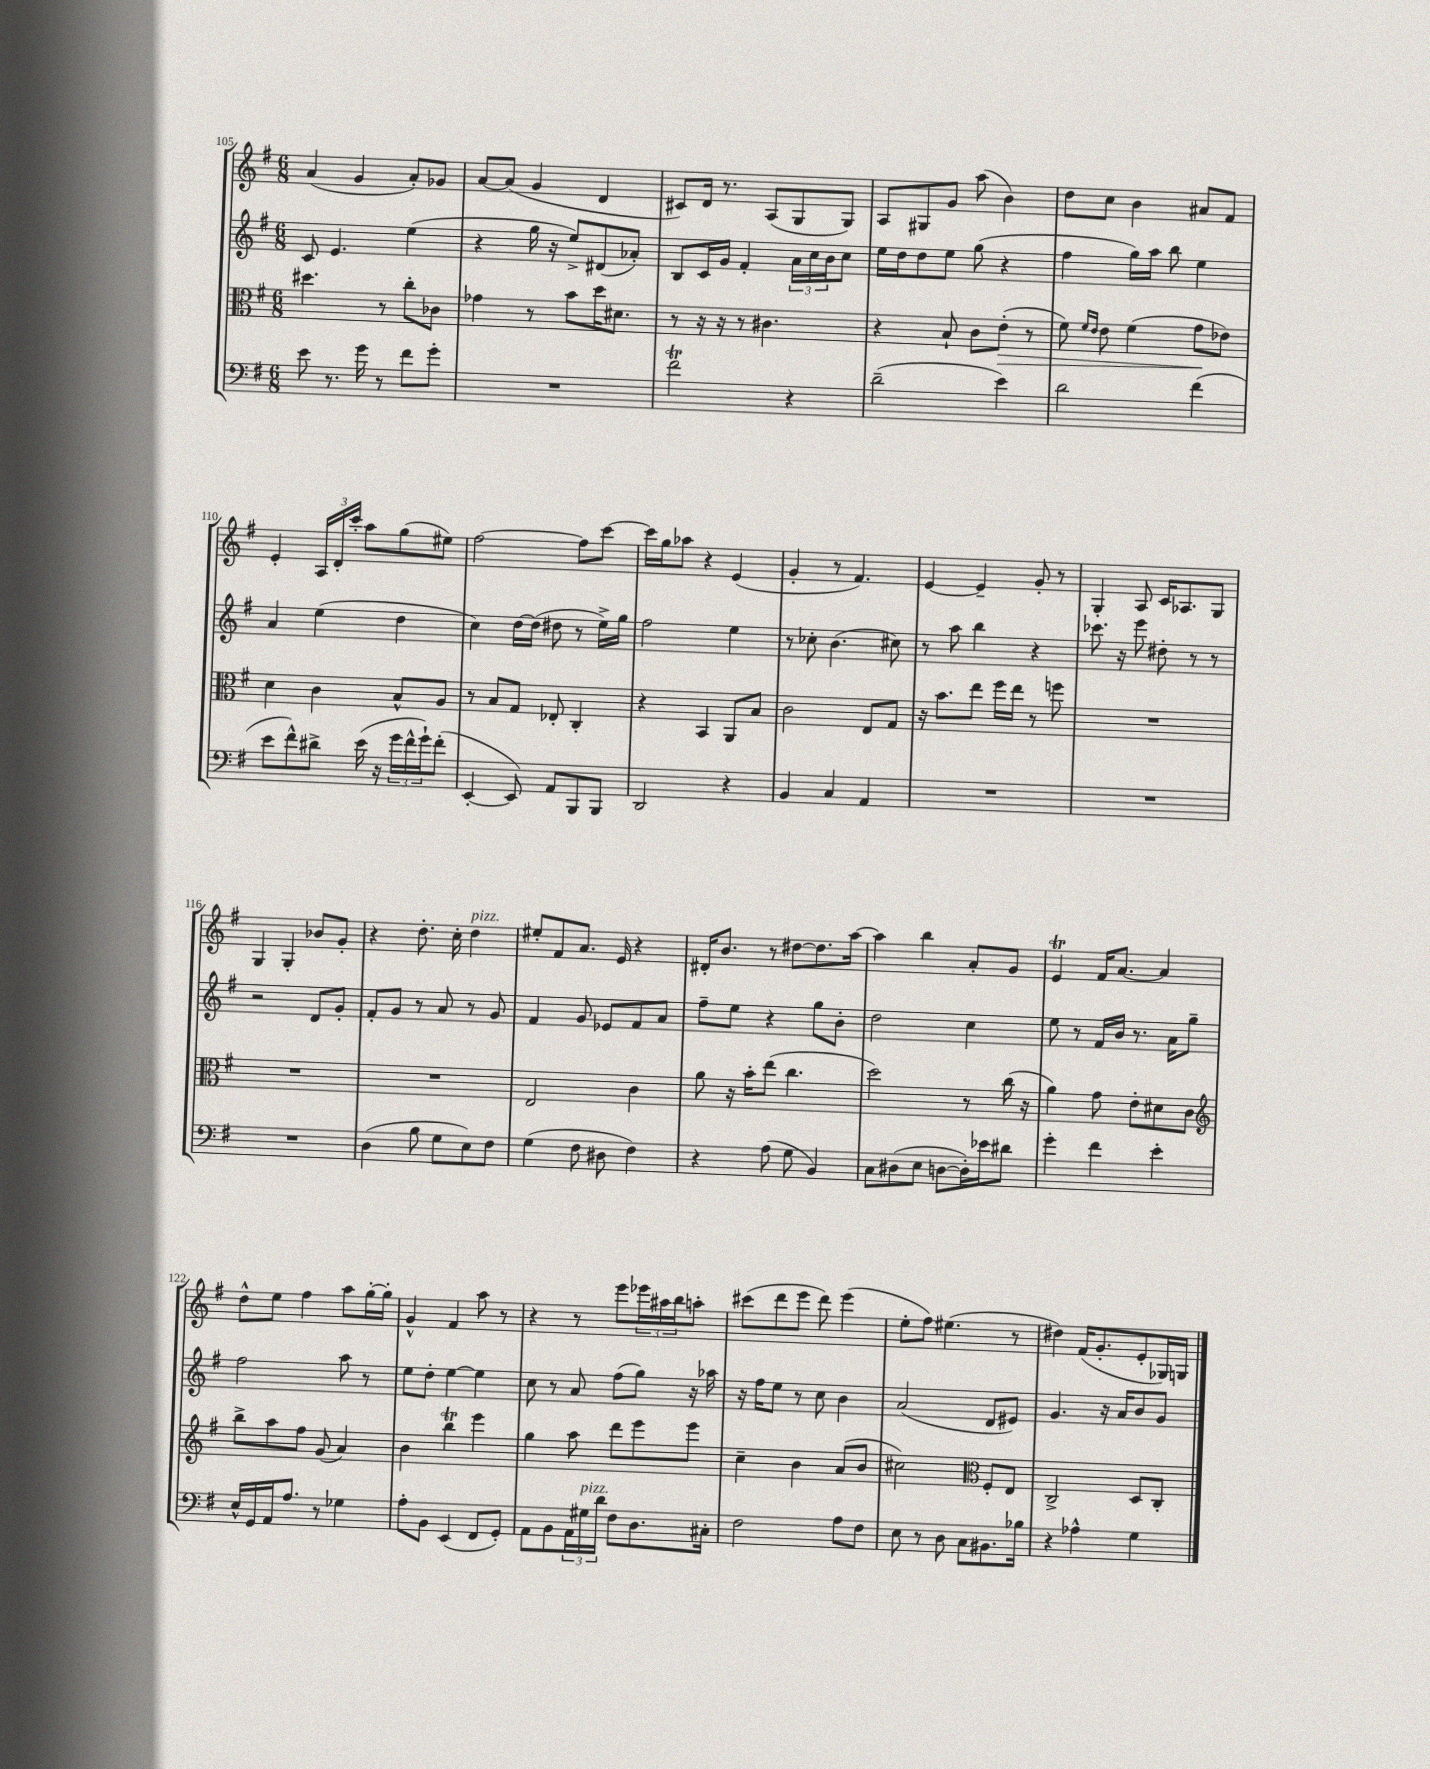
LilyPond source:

<<
\new StaffGroup <<
\new Staff = "s0" {
    \clef treble \key g \major \numericTimeSignature \time 6/8
    a'4( g'4 a'8-.) ges'8 |
    a'8~ a'8( g'4 d'4 |
    cis'8) d'16 r8. a8( g8 g8) |
    a8 gis8 g'8 a''8( b'4) |
    d''8 c''8 b'4 ais'8 fis'8 |
    e'4-. \tuplet 3/2 { a16 d'16-. c'''16-. } a''8 g''8( eis''8) |
    fis''2~ fis''8 c'''8~ |
    c'''16 g''16 aes''8 r4 e'4( |
    g'4-. r8 fis'4.) |
    e'4~ e'4-- g'8-. r8 |
    g4-. a8 c'16 aes8. g8 |
    g4 g4-. bes'8 g'8-. |
    r4 d''8.-. c''16-. d''4^\markup { \italic "pizz." } |
    eis''8-. fis'8 a'8. e'16 r4 |
    dis'16-. b'8. r8 dis''8~ dis''8. a''16~ |
    a''4 b''4 a'8-. g'8 |
    e'4\trill fis'16 a'8.~ a'4 |
    d''8-^ e''8 fis''4 a''8 g''16~-. g''16-. |
    g'4-^ fis'4 a''8 r8 |
    r4 r8 e'''8 \tuplet 3/2 { ees'''16 ais''16 b''16 } a''8-. |
    cis'''8( d'''8 e'''8 d'''8) e'''4( |
    e''8-. fis''8) eis''4.( r8 |
    dis''4) fis'16( g'8.-. e'8-. ges16) g16 \bar "|." |
}
\new Staff = "s1" {
    \clef treble \key g \major \numericTimeSignature \time 6/8
    c'8 e'4. e''4( |
    r4 g''16 r16 e''8->) dis'8( aes'8-.) |
    b8 c'16 g'16 fis'4-. \tuplet 3/2 { a'16 c''16 b'16 } c''8 |
    e''16 d''16 d''8 e''8 g''8( r4 |
    fis''4 g''16) a''16 b''8 e''4 |
    a'4 e''4( d''4 |
    c''4) d''16~ d''16( dis''8 r8 e''16->) g''16 |
    fis''2 e''4 |
    r8 ces''8-. b'4.( cis''8) |
    r8 a''8 b''4 r4 |
    ces'''8. r16 e'''8 dis''8-. r8 r8 |
    r2 d'8 g'8-. |
    fis'8-. g'8 r8 a'8 r8 g'8 |
    fis'4 g'8 ees'8 fis'8 a'8 |
    fis''8-- e''8 r4 g''8 b'8-. |
    d''2 c''4 |
    e''8 r8 fis'16 b'16 r8. a'16 g''8-- |
    fis''2 a''8 r8 |
    e''8 d''8-. e''4~ e''4 |
    c''8 r8 a'8 fis''8( g''8) r16 aes''16 |
    r16 fis''16 e''8 r8 c''8 b'4 |
    a'2( d'8 eis'8) |
    g'4. r16 a'16 b'8 g'8 \bar "|." |
}
\new Staff = "s2" {
    \clef alto \key g \major \numericTimeSignature \time 6/8
    dis''4. r8 c''8-. ces'8 |
    ges'4 r8 b'8 d''16 dis'8. |
    r8 r16 r16 r8 cis'4. |
    r4 b8-! c'8 e'8-.\>( r8 |
    fis'8) \grace { fis'16 e'16 } e'8 fis'4( g'8\! ees'8) |
    d'4 c'4 b8-^ a8 |
    r8 b8 g8 ees8-. c4-. |
    r4 b,4 a,8 b8 |
    c'2 e8 g8 |
    r16 b'8. e''8 fis''16 e''16 r8 f''8 |
    R2. |
    R2. |
    R2. |
    e2 c'4 |
    a'8 r16 b'16-. e''8( c''4. |
    d''2) r8 c''16( r16 |
    a'4) g'8 e'8-. dis'8 c'8 |
    \clef treble b''8-> a''8 fis''8 g'8( a'4) |
    b'4 b''4\trill e'''4 |
    g''4 a''8 d'''8 e'''8 e'''8 |
    c''4-- b'4 a'8( b'8 |
    cis''2) \clef alto fis8-. e8 |
    c2-> d8 c8-. \bar "|." |
}
\new Staff = "s3" {
    \clef bass \key g \major \numericTimeSignature \time 6/8
    e'8 r8. g'16 r8 fis'8 g'8-. |
    R2. |
    fis'2\trill r4 |
    d'2--( e'4) |
    d'2 fis'4( |
    e'8 fis'8-^) dis'8-> e'16( r16 \tuplet 3/2 { g'16 fis'16-^ g'16-!) } fis'8-.( |
    e,4~-. e,8) a,8 b,,8 b,,8 |
    d,2 r4 |
    b,4 c4 a,4 |
    R2. |
    R2. |
    R2. |
    d4( b8 g8 e8) fis8 |
    g4( fis8 dis8 fis4) |
    r4 a8( g8 b,4) |
    c8 dis8( e8 d8~ d16-.) ees'16 dis'8 |
    g'4-. fis'4 e'4-. |
    e16-^ g,16 a,16 a8. r8 ges4 |
    a8-. b,8 e,4( fis,8 g,8-.) |
    a,8 b,8 \tuplet 3/2 { a,16 gis16^\markup { \italic "pizz." } d'16 } fis8 d8. cis16-. |
    fis2 a8 fis8 |
    e8 r8 d8 c8 bis,8. bes16 |
    r4 aes4-^ g4 \bar "|." |
}
>>
>>
\layout { \context { \Score currentBarNumber = #105 } }
